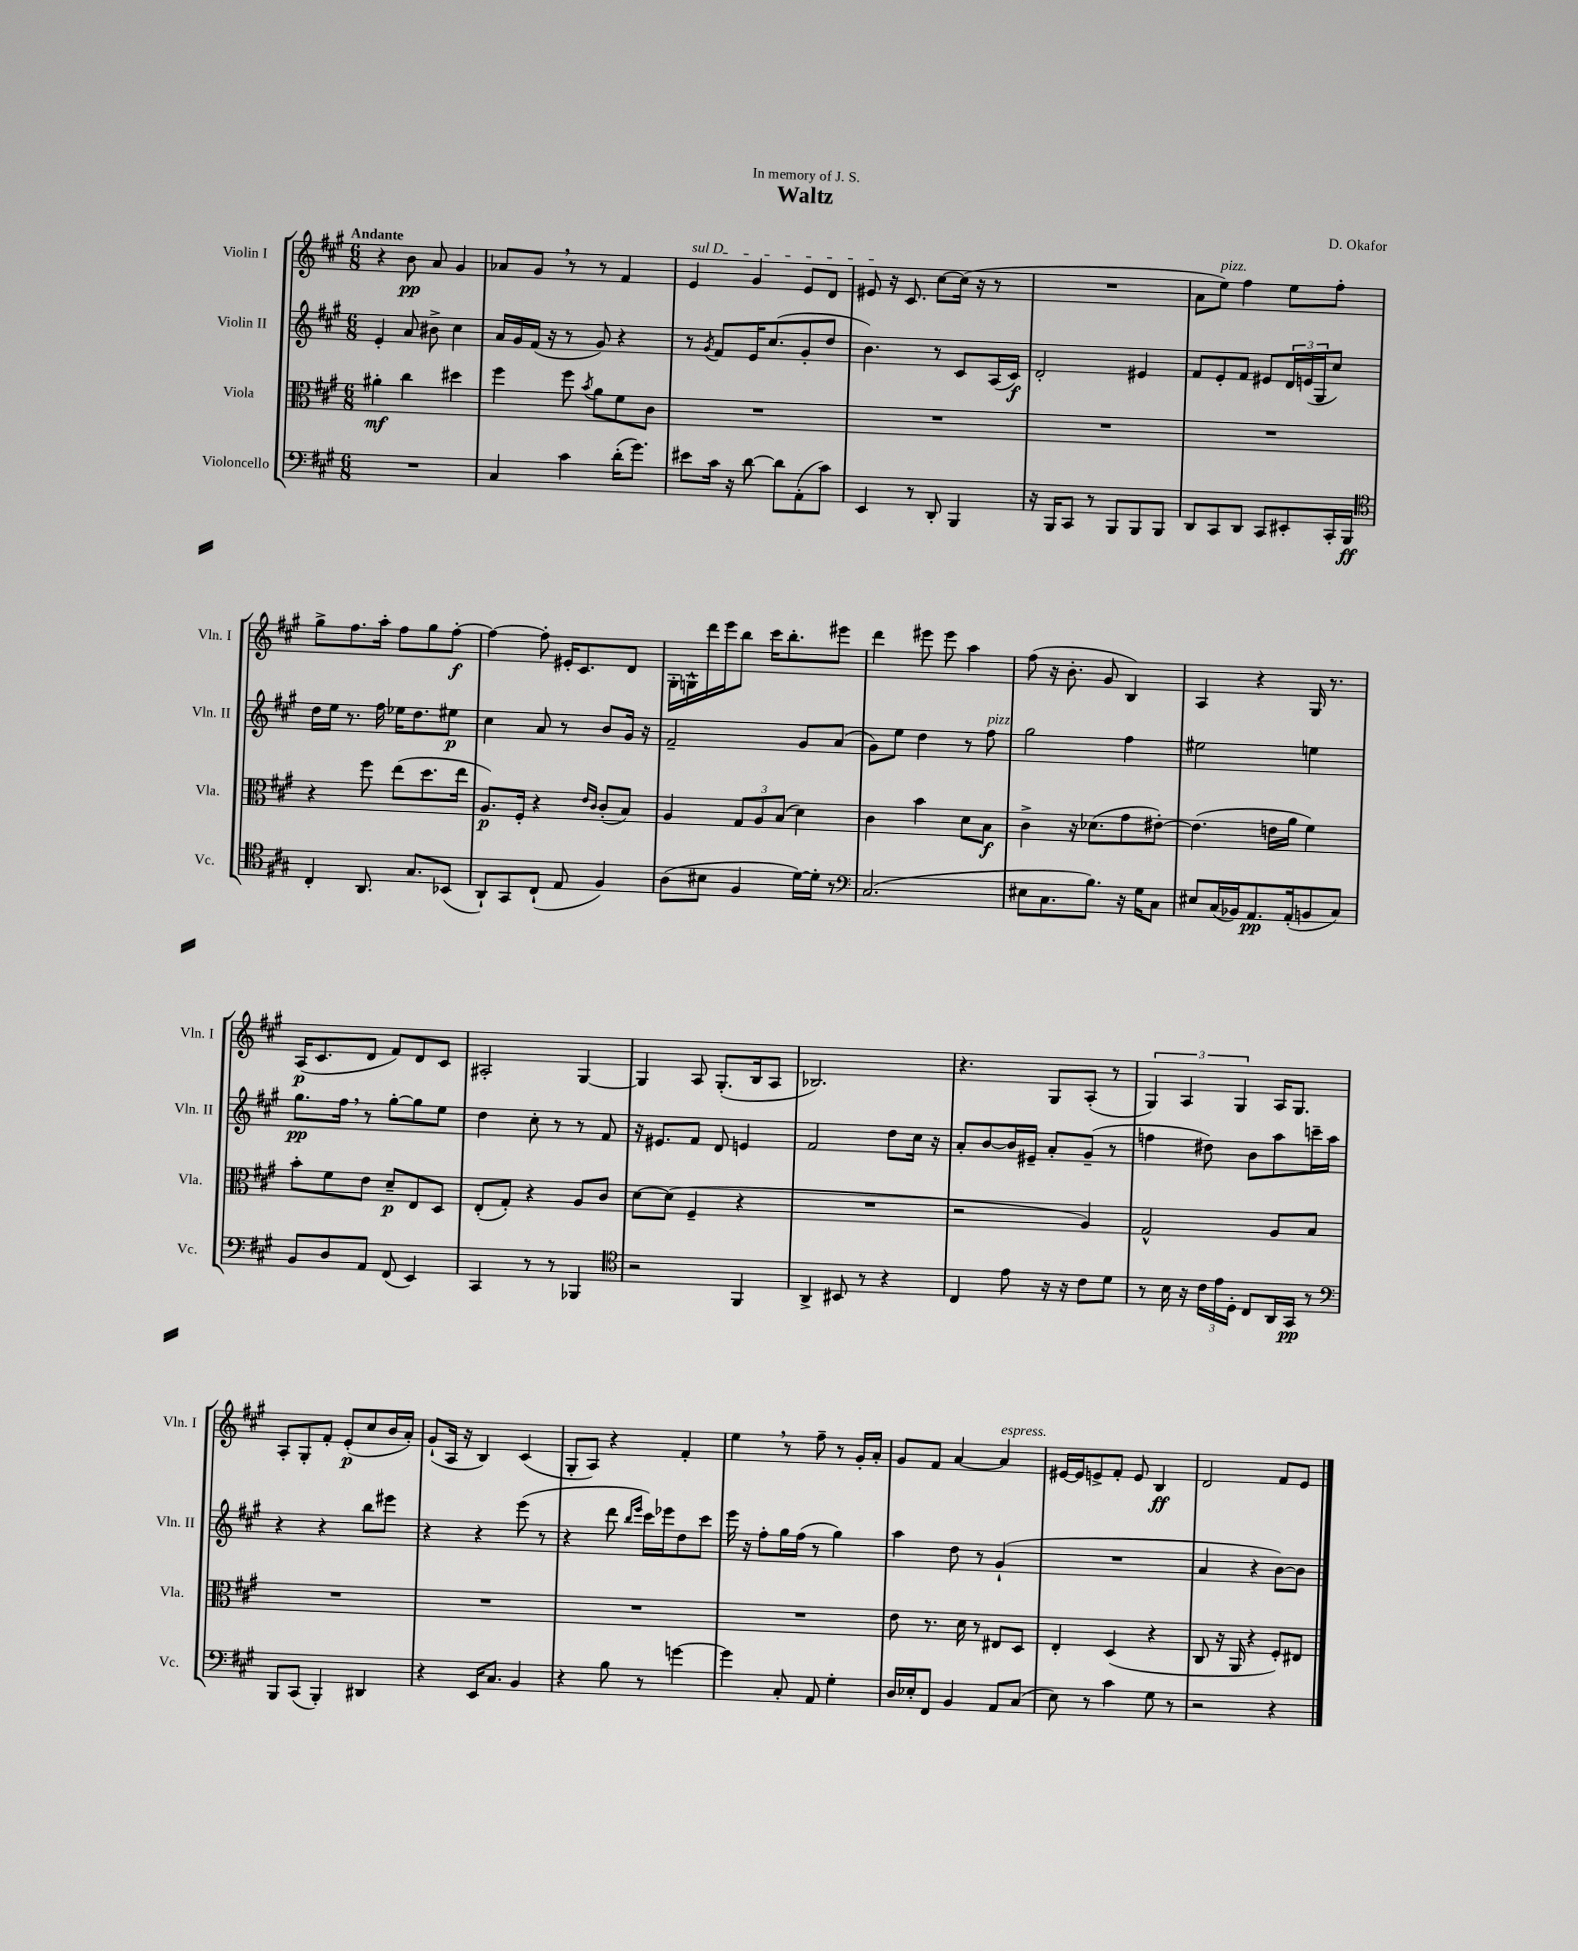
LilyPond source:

\header { title = "Waltz" composer = "D. Okafor" dedication = "In memory of J. S." }
<<
\new StaffGroup <<
\new Staff = "s0" \with { instrumentName = "Violin I" shortInstrumentName = "Vln. I" } {
    \clef treble \key a \major \numericTimeSignature \time 6/8 \tempo "Andante"
    r4 b'8\pp a'8 gis'4 |
    aes'8 gis'8 \breathe r8 r8 fis'4 |
    \once \override TextSpanner.bound-details.left.text = \markup { \italic "sul D" } e'4\startTextSpan gis'4 e'8 d'8 |
    eis'8\stopTextSpan r16 cis'8. cis''8~ cis''16( r16 r8 |
    R2. |
    a'8 e''8^\markup { \italic "pizz." }) fis''4 e''8 fis''8-. |
    gis''8-> fis''8. a''16-. fis''8 gis''8 fis''8~-.\f |
    fis''4~ fis''8-. eis'16-. cis'8. d'8 |
    gis16-. g16-^ d'''16 e'''16 b''8 cis'''16 b''8.-. eis'''8 |
    d'''4 eis'''8 eis'''8 a''4 |
    fis''8( r16 b'8.-. gis'8 b4) |
    a4 r4 gis16 r8. |
    a16\p( cis'8. d'8 fis'8) d'8 cis'8 |
    ais2-. gis4~ |
    gis4 a8 gis8.-.( b16 a8 |
    bes2.) |
    r4. gis8 a8-.( r8 |
    \tuplet 3/2 { gis4) a4 gis4 } a16 gis8. |
    a8-. gis8-. fis'8-. e'8-.\p( cis''8 b'16 a'16-.) |
    gis'8-!( a16 r16 b4) cis'4( |
    gis8-. a8) r4 fis'4-. |
    e''4 \breathe r8 fis''8-- r8 gis'16-. a'16-. |
    gis'8 fis'8 a'4~ a'4^\markup { \italic "espress." } |
    eis'16~ eis'16 e'8-> fis'8-. e'8 b4\ff |
    d'2 fis'8 e'8 \bar "|." |
}
\new Staff = "s1" \with { instrumentName = "Violin II" shortInstrumentName = "Vln. II" } {
    \clef treble \key a \major \numericTimeSignature \time 6/8
    e'4-. a'8 bis'8-> cis''4 |
    a'16 gis'16 fis'16( r16 r8 gis'8) r4 |
    r8 \acciaccatura { gis'8 } fis'8 e'16 cis''8.( gis'8-. d''8 |
    b'4.) r8 cis'8 a16( cis'16\f) |
    d'2-. eis'4 |
    fis'8 e'8-. fis'8 eis'8 \tuplet 3/2 { d'16 e'16( gis16 } cis''8) |
    d''16 e''16 r8. fis''16 ees''16 d''8. eis''8\p |
    cis''4 a'8 r8 b'8 gis'16 r16 |
    fis'2-- gis'8 a'8( |
    gis'8) e''8 d''4 r8 fis''8^\markup { \italic "pizz." } |
    gis''2 fis''4 |
    eis''2 e''4 |
    gis''8.\pp fis''16 \breathe r8 gis''8~-. gis''8 e''8 |
    d''4 cis''8-. r8 r8 fis'8 |
    r16 eis'8. fis'8 d'8 e'4 |
    fis'2 d''8 cis''16 r16 |
    a'8-. b'8~ b'16 eis'16-- a'8-. gis'8--( r8 |
    f''4 dis''8) b'8 a''8 c'''16-- a''16 |
    r4 r4 b''8 eis'''8 |
    r4 r4 e'''8( r8 |
    r4 d'''8 \grace { b''16 e'''16 } cis'''16) ees'''16 d''8 cis'''8 |
    e'''16 r16 fis''8-. gis''16 fis''16( r8 gis''4) |
    a''4 d''8 r8 gis'4-!( |
    R2. |
    a'4 r4 b'8~) b'8 \bar "|." |
}
\new Staff = "s2" \with { instrumentName = "Viola" shortInstrumentName = "Vla." } {
    \clef alto \key a \major \numericTimeSignature \time 6/8
    ais'4-.\mf cis''4 dis''4 |
    fis''4 fis''8 \acciaccatura { b'8 } a'8 fis'8 cis'8 |
    R2. |
    R2. |
    R2. |
    R2. |
    r4 fis''8 e''8( d''8. e''16 |
    a8.\p) fis16-. r4 \grace { e'16 cis'16 } cis'8-.( b8) |
    a4 \tuplet 3/2 { gis8 a8 b8( } d'4) |
    cis'4 b'4 d'8 b8\f |
    cis'4-> r16 des'8.( gis'8 eis'8~-.) |
    eis'4.( e'16 a'16 fis'4) |
    b'8-. fis'8 e'8 d'8--\p e8 d8 |
    e8-.( gis8-.) r4 a8 cis'8 |
    d'8~ d'8( fis4-- r4 |
    R2. |
    r2 a4) |
    gis2-^ a8 b8 |
    R2. |
    R2. |
    R2. |
    R2. |
    e'8 r8. d'16 r8 eis8 d8 |
    e4-. d4( r4 |
    cis8 r16 a,16 r4 fis8-.) eis8 \bar "|." |
}
\new Staff = "s3" \with { instrumentName = "Violoncello" shortInstrumentName = "Vc." } {
    \clef bass \key a \major \numericTimeSignature \time 6/8
    R2. |
    cis4 cis'4 d'16-.( gis'8.) |
    eis'8 cis'16 r16 d'8~ d'8 a,8-.( cis'8) |
    e,4 r8 d,8-. b,,4 |
    r16 b,,16 cis,8 r8 b,,8 b,,8 b,,8 |
    d,8 cis,8 d,8 cis,8 eis,8-. cis,16-. b,,16\ff |
    \clef tenor cis4-. a,8. gis8. bes,8( |
    a,8-!) gis,8 cis8-!( e8 fis4) |
    a8( bis8 fis4 d'16~) d'16-. r8 |
    \clef bass cis2.( |
    eis8 cis8. b8.) r16 gis16 cis8 |
    eis8 cis16( bes,16) a,8.\pp a,16-.( b,8 cis8) |
    b,8 d8 a,8 fis,8( e,4) |
    cis,4 r8 r8 bes,,4 |
    \clef tenor r2 fis,4 |
    a,4-> bis,8 r8 r4 |
    cis4 e'8 r16 r16 cis'8 d'8 |
    r8 b16 r16 \tuplet 3/2 { cis'16 e'16 d16-. } cis8 a,16 gis,16\pp r8 |
    \clef bass b,,8 cis,8( b,,4-.) dis,4 |
    r4 e,16 cis8. b,4 |
    r4 b8 r8 g'4~ |
    g'4 cis8-. a,8 gis4-. |
    d16 ees16-. fis,8 b,4 a,8 cis8( |
    e8) r8 cis'4 gis8 r8 |
    r2 r4 \bar "|." |
}
>>
>>
\layout { \context { \Score \remove "Bar_number_engraver" } }
